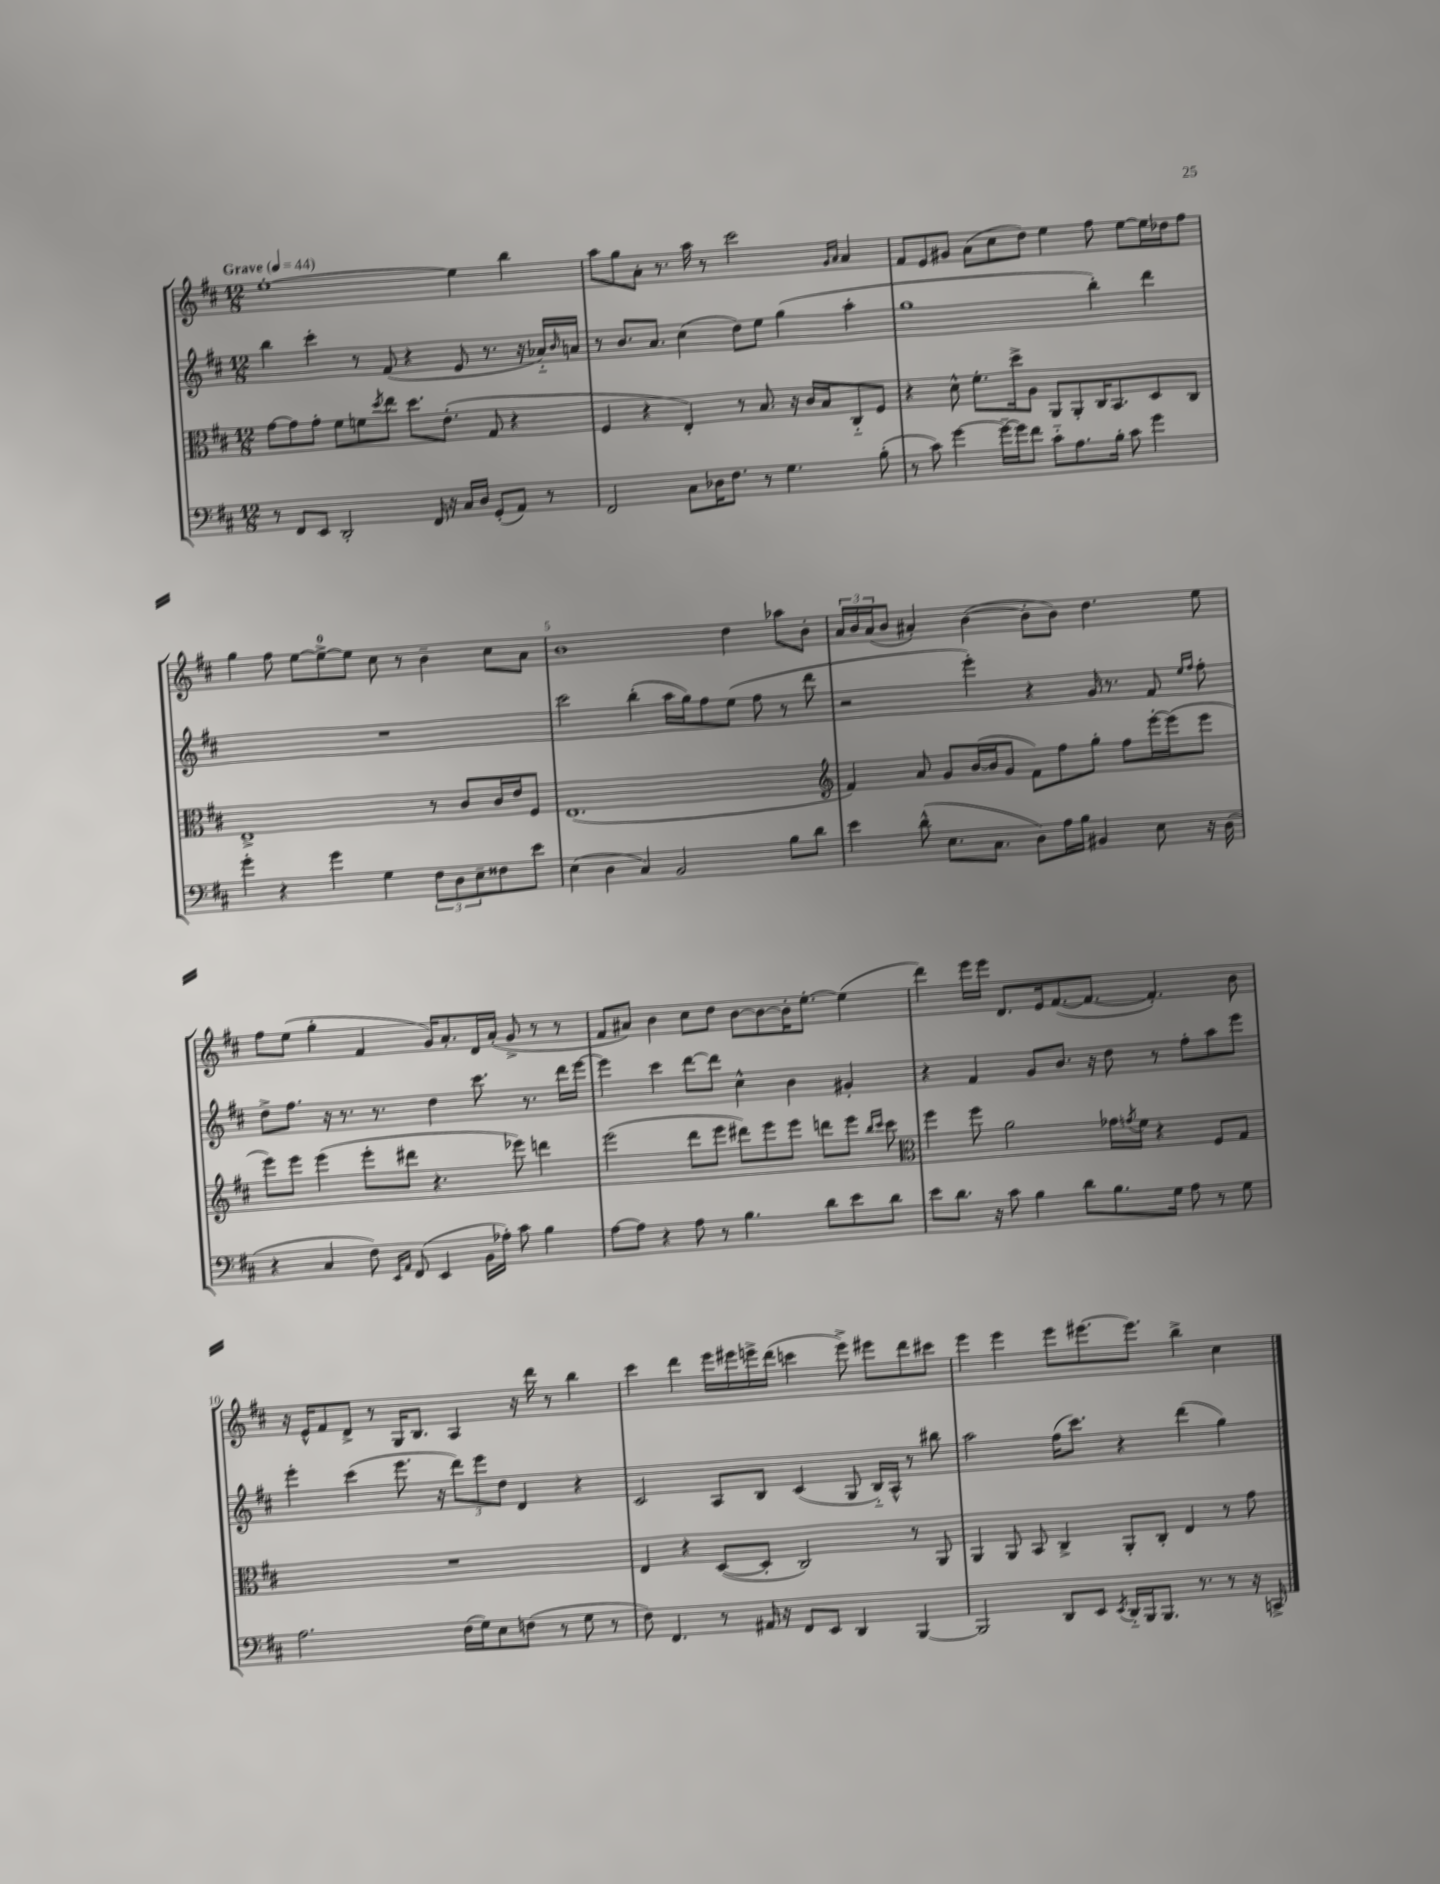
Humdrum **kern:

**kern	**kern	**kern	**kern
*part4	*part3	*part2	*part1
*staff4	*staff3	*staff2	*staff1
*clefF4	*clefC3	*clefG2	*clefG2
*k[f#c#]	*k[f#c#]	*k[f#c#]	*k[f#c#]
*M12/8	*M12/8	*M12/8	*M12/8
*MM44	*MM44	*MM44	*MM44
=1	=1	=1	=1
!	!	!	!LO:TX:a:B:t=Grave
8r	[8g\L	4bb\	[1ee'
8FF#/L	8g\]	.	.
8EE/J	8g'\J	4ccc#'\	.
2DD'/	8f#\L	.	.
.	8fn\	8r	.
.	8qdd/	.	.
.	8ee\J	(8f#/	.
.	8.dd\L	4r	.
16FF#/	.	.	.
16r	(8.e'\J	.	.
16C#/LL	.	8e/	4ee\]
16D/JJ	.	.	.
(8GG'/L	8G/	8.r	.
8AA/J)	4r	.	4bb\
.	.	16r	.
8r	.	16a-X/LL)	.
.	.	16qqb/	.
.	.	16an/JJ	.
=2	=2	=2	=2
2FF#/	4F#/	8r	8aa\L
.	.	8.b/L	8gg\
.	4r	.	8a'\J
.	.	8.a/J	.
.	.	.	8.r
8C#\L	4E'/)	(4cc#\	.
.	.	.	16aa\
16D-X\K	.	.	8r
8.F#\J	.	.	.
.	8r	8dd\L)	2ccc#\
8r	8.B/	8ee\J	.
4.G\	.	(4gg\	.
.	16r	.	.
.	16c#/LL	.	.
.	16B/J	.	.
.	.	.	16qqg/LL
.	.	.	16qqa/JJ
.	8C#/	4aa'\	4a/
(8B'\	8F#/J	.	.
=3	=3	=3	=3
8r	4r	1gg	8f#/L
8c#\)	.	.	8e/
[4g\	8d^^\	.	8g#X/J
.	8.f#'\L	.	(8a\L
16g~\LL_	.	.	8cc#\
16g\J]	16dd^\k	.	.
8f#\J	8A\J	.	8dd\J)
8c#\L	8AA/L	.	4ee\
8.A\	8AA'/	.	.
.	16C#/K	4bb'\)	8ff#\
16B'\Jk	8.BB/	.	.
8c#\	.	.	[8ee\L
4g\	8D/	4ddd\	16ee\L]
.	.	.	16dd-X\J
.	8C#/J	.	8ff#\J
!!LO:LB:g=z
=4	=4	=4	=4
4g'\	1E^	1.r	4gg\
4r	.	.	8ff#\
.	.	.	[8ee\L
4g\	.	.	8ee^\_
.	.	.	8ee\J]
4G\	.	.	8cc#\
.	.	.	8r
12F#\L	8r	.	4b~\
12D\	.	.	.
.	8c#/L	.	.
12E~\	.	.	.
8F##X\	16c#/L	.	8cc#\L
.	16e/J	.	.
8e\J	8F#/J	.	8a\J
=5	=5	=5	=5
(4E\	(1.E	2ccc#\	1b
4D\	.	.	.
4C#/)	.	(4bb'\	.
2BB/	.	16aa\LL	.
.	.	16gg\J)	.
.	.	8ff#\	.
.	.	(8ee\J	4dd\
.	.	8ff#\	.
8B\L	.	8r	8aa-X\L
8d\J	.	8ddd\	8b'\J
=6	=6	=6	=6
*	*clefG2	*	*
4e\	4f#/)	2r	24a/LL
.	.	.	24b/
.	.	.	(24a/J
.	.	.	8b/J
(8d^^\	8a/	.	4a#X'/)
8.E\L	8g/L	.	.
.	([16b/L	4eee'\)	([4b\
8.C#\J	16b/J]	.	.
.	8g/J	.	.
8D\L)	8f#\L)	4r	8b'\L]
16A\L	8ff#\	.	8b\J)
16B\JJ	.	.	.
4BB#X/	8gg'\J	16g/	4.dd\
.	.	8.r	.
.	8ff#\L	.	.
8E\	[16eee'\L	8f#/	.
.	(16eee\J]	.	.
.	.	16qqee/LL	.
.	.	16qqff#/JJ	.
16r	8eee\J	8ff#'\	8ee\
(16D\	.	.	.
!!LO:LB:g=z
=7	=7	=7	=7
4r	8eee\L)	8dd^\L	8ff#\L
.	8eee\J	8.ff#\J	(8ee\J
4C#/	(4eee\	.	4gg'\
.	.	16r	.
.	.	8.r	.
8F#\)	8eee'\L	.	4f#/
.	.	8.r	.
16qqEE/LL	.	.	.
16qqAA/JJ	.	.	.
(8FF#/	8ddd#X\J	.	.
4EE/	4.r	4dd\	16g/KL)
.	.	.	8.a'/
16BB\LL	.	8.ccc#\	16d/L
16A-X'\JJ)	.	.	(16a'/JJ
8c#\	8eee-X\)	.	8g^/
.	.	8.r	.
4B\	4dddn\	.	8r
.	.	16ddd\LL	8r
.	.	[16eee\JJ	.
=8	=8	=8	=8
[8A\L	(2eee\	4eee\]	8f#/L
8A\J]	.	.	8a#X/J)
4r	.	4ccc#\	4b\
8A\	8ddd\L	[8ddd\L	8cc#\L
8r	8eee\J	8ddd\J]	8dd\J
4.B\	8ddd#X\L)	4cc#^^\	[8b\L
.	8eee\	.	8b\_
.	8eee\J	4b\	16b'\K]
.	.	.	[8.ee'\J
8d\L	8dddn\L	.	.
8e\	8eee\J	4g#X'/	(4ee\]
.	16qqbb/LL	.	.
.	16qqccc#/JJ	.	.
8d\J	8ccc#\	.	.
=9	=9	=9	=9
*	*clefC3	*	*
8e\L	4ff#\	4r	4ddd\)
8.d\J	.	.	.
.	8ff#\	4f#/	16eee\LL
16r	.	.	16eee\JJ
8c#\	2a\	.	8.d/L
4B\	.	8g/L	.
.	.	.	16e/k
.	.	8.b/J	([8.f#/
8d\L	.	.	.
.	.	16r	8.f#/J_
8.B\	16g-X\LL	8dd\	.
.	8qgn/	.	.
.	16f#\JJ	.	.
.	4r	8r	4.f#'/])
16G\Jk	.	.	.
8A\	.	8ff#'\L	.
8r	8F#/L	8aa\	.
8G\	8G/J	8eee\J	8b\
!!LO:LB:g=z
=10	=10	=10	=10
2.A\	1.r	4eee'\	16r
.	.	.	16e^^/KL
.	.	.	8f#/
.	.	(4ccc#\	8d^/J
.	.	.	8r
.	.	8.eee\	16G/KL
.	.	.	8.B/J
.	.	16r	.
(16F#\LL	.	12ddd\L)	4A/
16G\J)	.	.	.
.	.	12eee\	.
8E\	.	.	.
.	.	12dd\J	.
(8Fn\J	.	4d/	16r
.	.	.	16ddd\
8r	.	.	8r
8G\	.	4r	4bb\
8r	.	.	.
=11	=11	=11	=11
8F#\)	4E/	2c#/	4ccc#\
4.FF#/	.	.	.
.	4r	.	4ddd\
8r	([8D/L	8A/L	16eee\LL
.	.	.	16eee#X\
16AA#X/	8D'/J]	8B/J	16eeen^\
16r	.	.	(16ddd\JJ
8FF#/L	2C#/)	(4c#/	4cccn\
8EE/J	.	.	.
4DD/	.	8G/	8eee^\)
.	.	16B/LL)	8eee#X\L
.	.	16A^^/JJ	.
[4BBB/	8r	8r	8ddd\
.	8AA/	8bb#X\	8ccc#X\J
=12	=12	=12	=12
2BBB/]	4AA/	2aa\	4eee\
.	8AA/	.	4eee\
.	8BB/	.	.
8DD/L	4C#^/	(16ff#\KL	8eee\L
.	.	8.ccc#\J)	.
8EE/J	.	.	[8.eee#X\
8qEE/	.	.	.
16DD/LL	8AA'/L	4r	.
16BBB/J	.	.	8.eee#\J]
8.BBB/J	8C#'/J	.	.
.	4E/	(4ddd\	4bb^\
8.r	.	.	.
8r	8r	4gg\)	4cc#\
16r	8g\	.	.
16CCn^/	.	.	.
==	==	==	==
*-	*-	*-	*-
